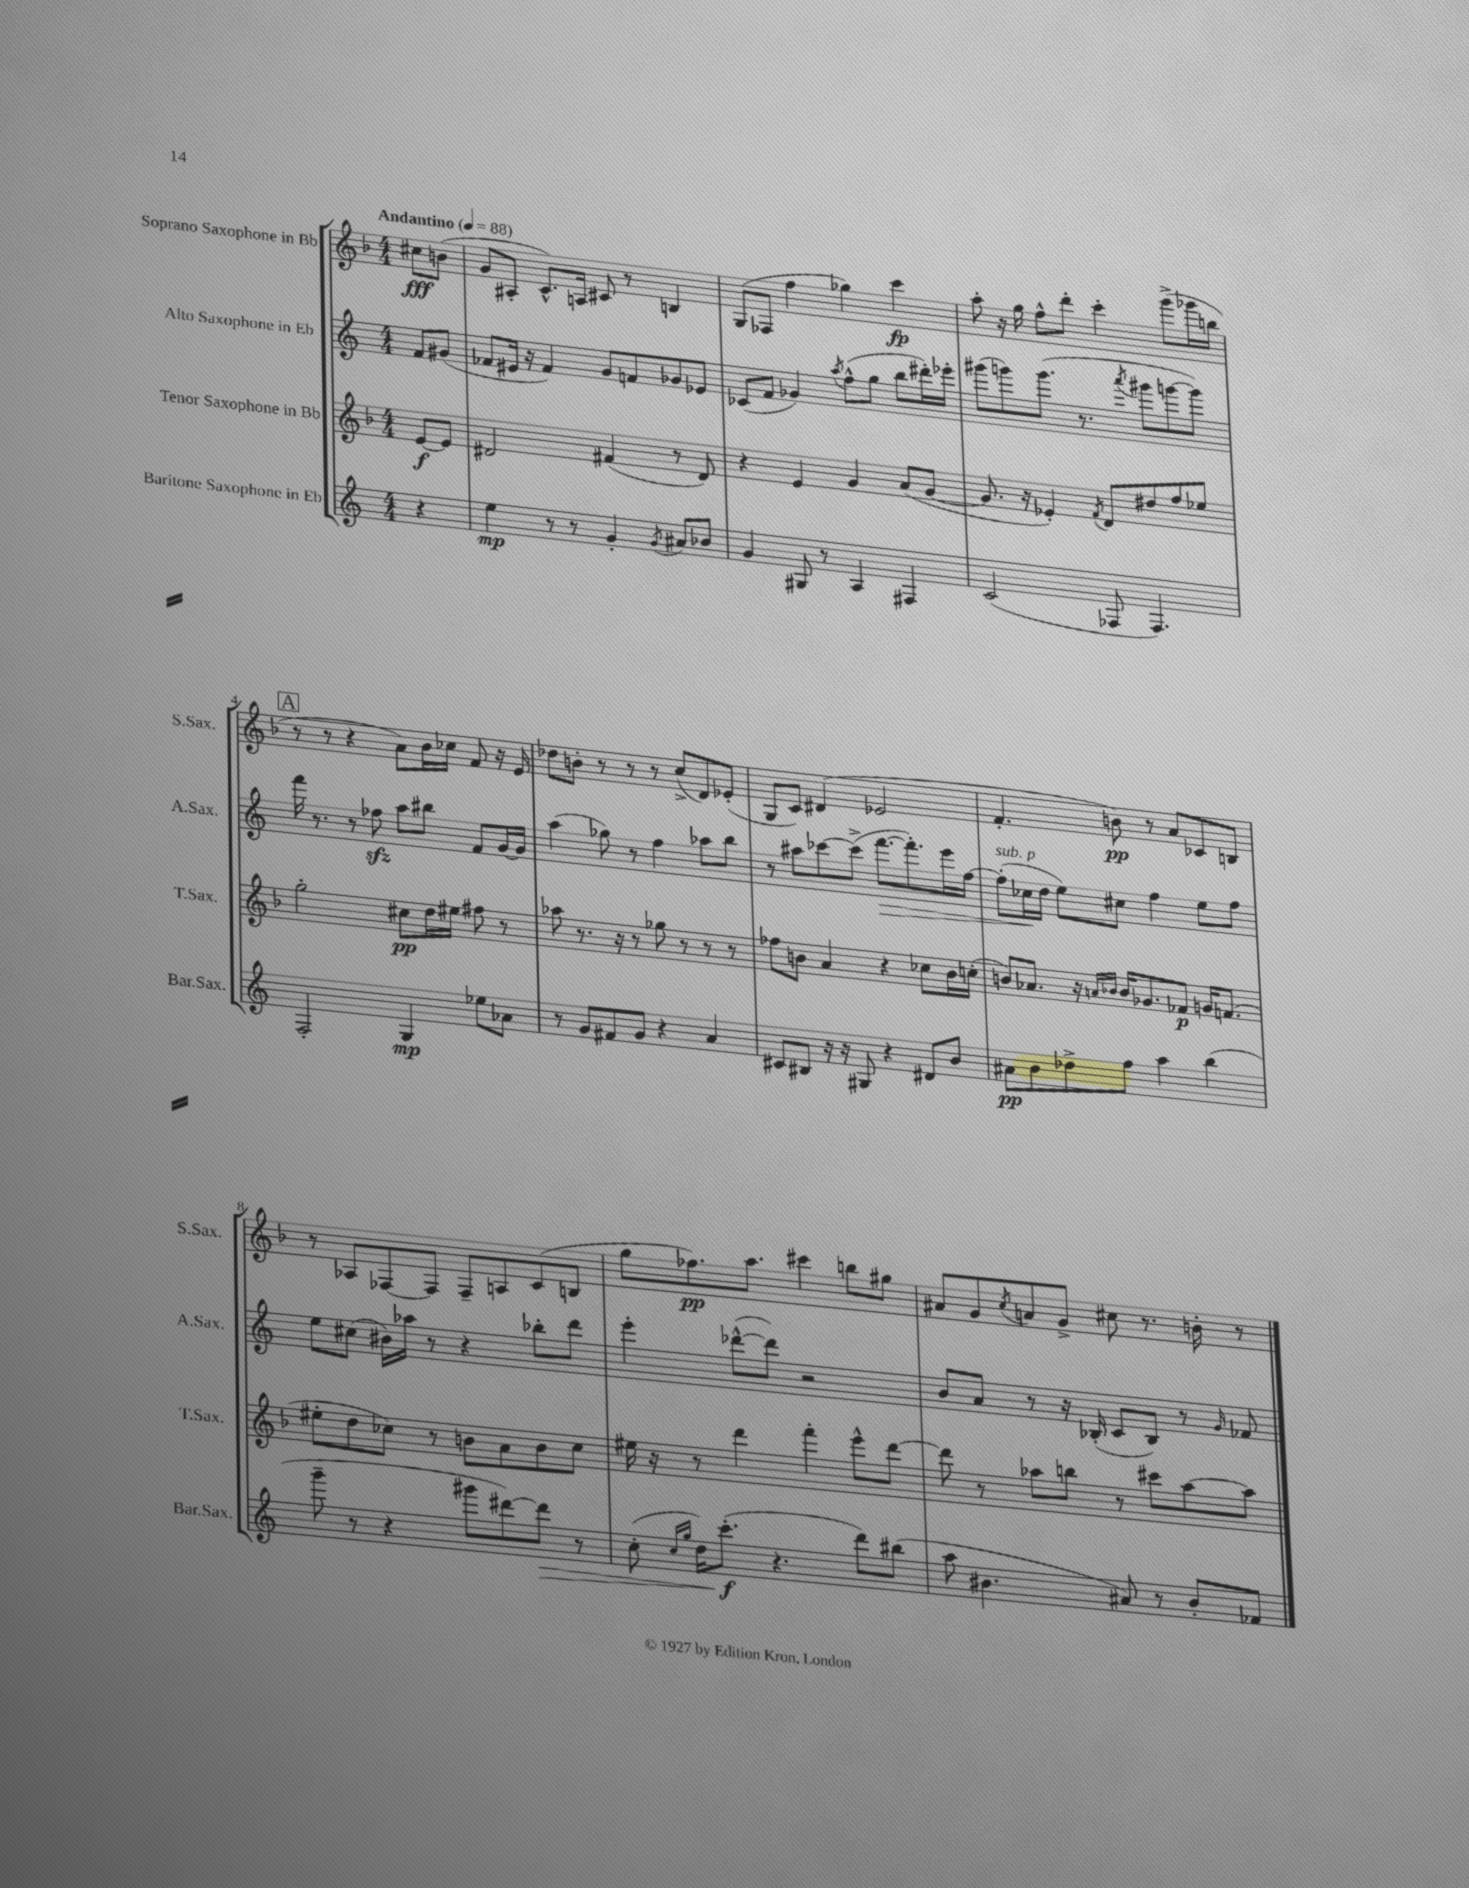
<<
\new StaffGroup <<
\new Staff = "s0" \with { instrumentName = "Soprano Saxophone in Bb" shortInstrumentName = "S.Sax." } {
    \clef treble \key f \major \numericTimeSignature \time 4/4 \partial 4 \tempo "Andantino" 4 = 88
    cis''8\fff b'8( |
    g'8 ais8-. c'8.-^) a16 cis'8 r8 b4 |
    g8( fes8 f''4 ges''4) c'''4\fp |
    a''8-. r16 g''16 f''8-^ d'''8-. c'''4-. g'''8->( ges'''16 b''16 |
    \mark \markup { \box "A" } r8 r8 r4 a'8) bes'16 ces''16 f'8 r16 e'16 |
    des''8 b'8-. r8 r8 r8 c''8->( d'8) ees'8-.( |
    g8 c'8) dis'4( ees'2 |
    f'4.-. b'8\pp) r8 a'8 ces'8 b8 |
    r8 aes8 fes8~ fes8 fes8-- a8 c'8( b8 |
    g''8 fes''8.\pp) a''8. cis'''4 b''8 gis''8 |
    ais'8 g'8 \acciaccatura { c''8 } a'8 g'8-> cis''8 r8. b'16-. r8 \bar "|." |
}
\new Staff = "s1" \with { instrumentName = "Alto Saxophone in Eb" shortInstrumentName = "A.Sax." } {
    \clef treble \key c \major \numericTimeSignature \time 4/4 \partial 4
    f'8 gis'8( |
    fes'8 eis'16 r16 fes'4) g'8 f'8 ges'8 ees'8 |
    ces'8( f'8 ges'4) \acciaccatura { a''8 } f''8-^( g''8 b''8 dis'''16-.) ees'''16-. |
    gis'''8( g'''8) g'''8.( r8. \acciaccatura { a'''8 } gis'''8 g'''8~ g'''8) |
    \mark \markup { \box "A" } f'''16 r8. r8 fes''8\sfz a''8 bis''8 f'8 g'16~ g'16 |
    a''4( ges''8) r8 f''4 aes''8 b''8 |
    r8 ais''8 ces'''8~ ces'''8->( f'''8.~\> f'''8.-.) e'''16 f''16~ |
    f''8-.^\markup { \italic "sub. p" }( ces''16\! d''16 e''8) cis''8 f''4 e''8 f''8 |
    e''8 cis''8( bis'16) aes''16 r8 r4 bes''8-. d'''8 |
    e'''4-. des'''8~-^( des'''8) r2 |
    b'8 a'8 r8 r16 bes16-.( c'8 bes8) r8 \grace { g'16 } fes'8 \bar "|." |
}
\new Staff = "s2" \with { instrumentName = "Tenor Saxophone in Bb" shortInstrumentName = "T.Sax." } {
    \clef treble \key f \major \numericTimeSignature \time 4/4 \partial 4
    e'8~\f e'8 |
    dis'2 fis'4( r8 dis'8) |
    r4 e'4 g'4 a'8( g'8~ |
    g'8. r16 ees'4-.) \acciaccatura { f'8 } d'8 dis''8 f''8 ees''8 |
    \mark \markup { \box "A" } g''2-. cis''8\pp d''16 eis''16 fis''8 r8 |
    aes''8 r8. r16 r8 ges''8 r8 r8 r8 |
    fes''8 b'8 a'4 r4 ces''8 b'16 c''16-.( |
    b'8) aes'8. r16 \grace { a'16 bes'16 } bes'16 ges'8. fes'8\p g'16 f'8.( |
    eis''8-. d''8 ces''8) r8 b'8 a'8 b'8 ces''8 |
    eis''16 r16 r8 d'''4 f'''4-. e'''8-^ d'''8~ |
    d'''8 r8 aes''8 b''8 r8 cis'''8 aes''8~ aes''8 \bar "|." |
}
\new Staff = "s3" \with { instrumentName = "Baritone Saxophone in Eb" shortInstrumentName = "Bar.Sax." } {
    \clef treble \key c \major \numericTimeSignature \time 4/4 \partial 4
    r4 |
    e''4\mp r8 r8 g'4-. \acciaccatura { g'8 } ais'8 bes'8 |
    g'4 gis8 r8 a4 fis4 |
    c'2( fes8 fes4.) |
    \mark \markup { \box "A" } f2-. g4\mp ees''8 aes'8 |
    r8 g'8 fis'8 g'8 r4 a'4 |
    cis'8 bis8 r16 r16 gis8 r4 dis'8 b'8 |
    ais'8\pp b'8 des''8-> f''8 a''4 b''4( |
    g'''8-- r8 r4 gis'''8 dis'''8~) dis'''8\> r8 |
    c''8-.( \grace { c''16 g''16 } d''16) c'''8.-.\f\!( r4. d'''8) bis''8( |
    a''8 bis'4. ais'8) r8 bis'8-. fes'8 \bar "|." |
}
>>
>>
